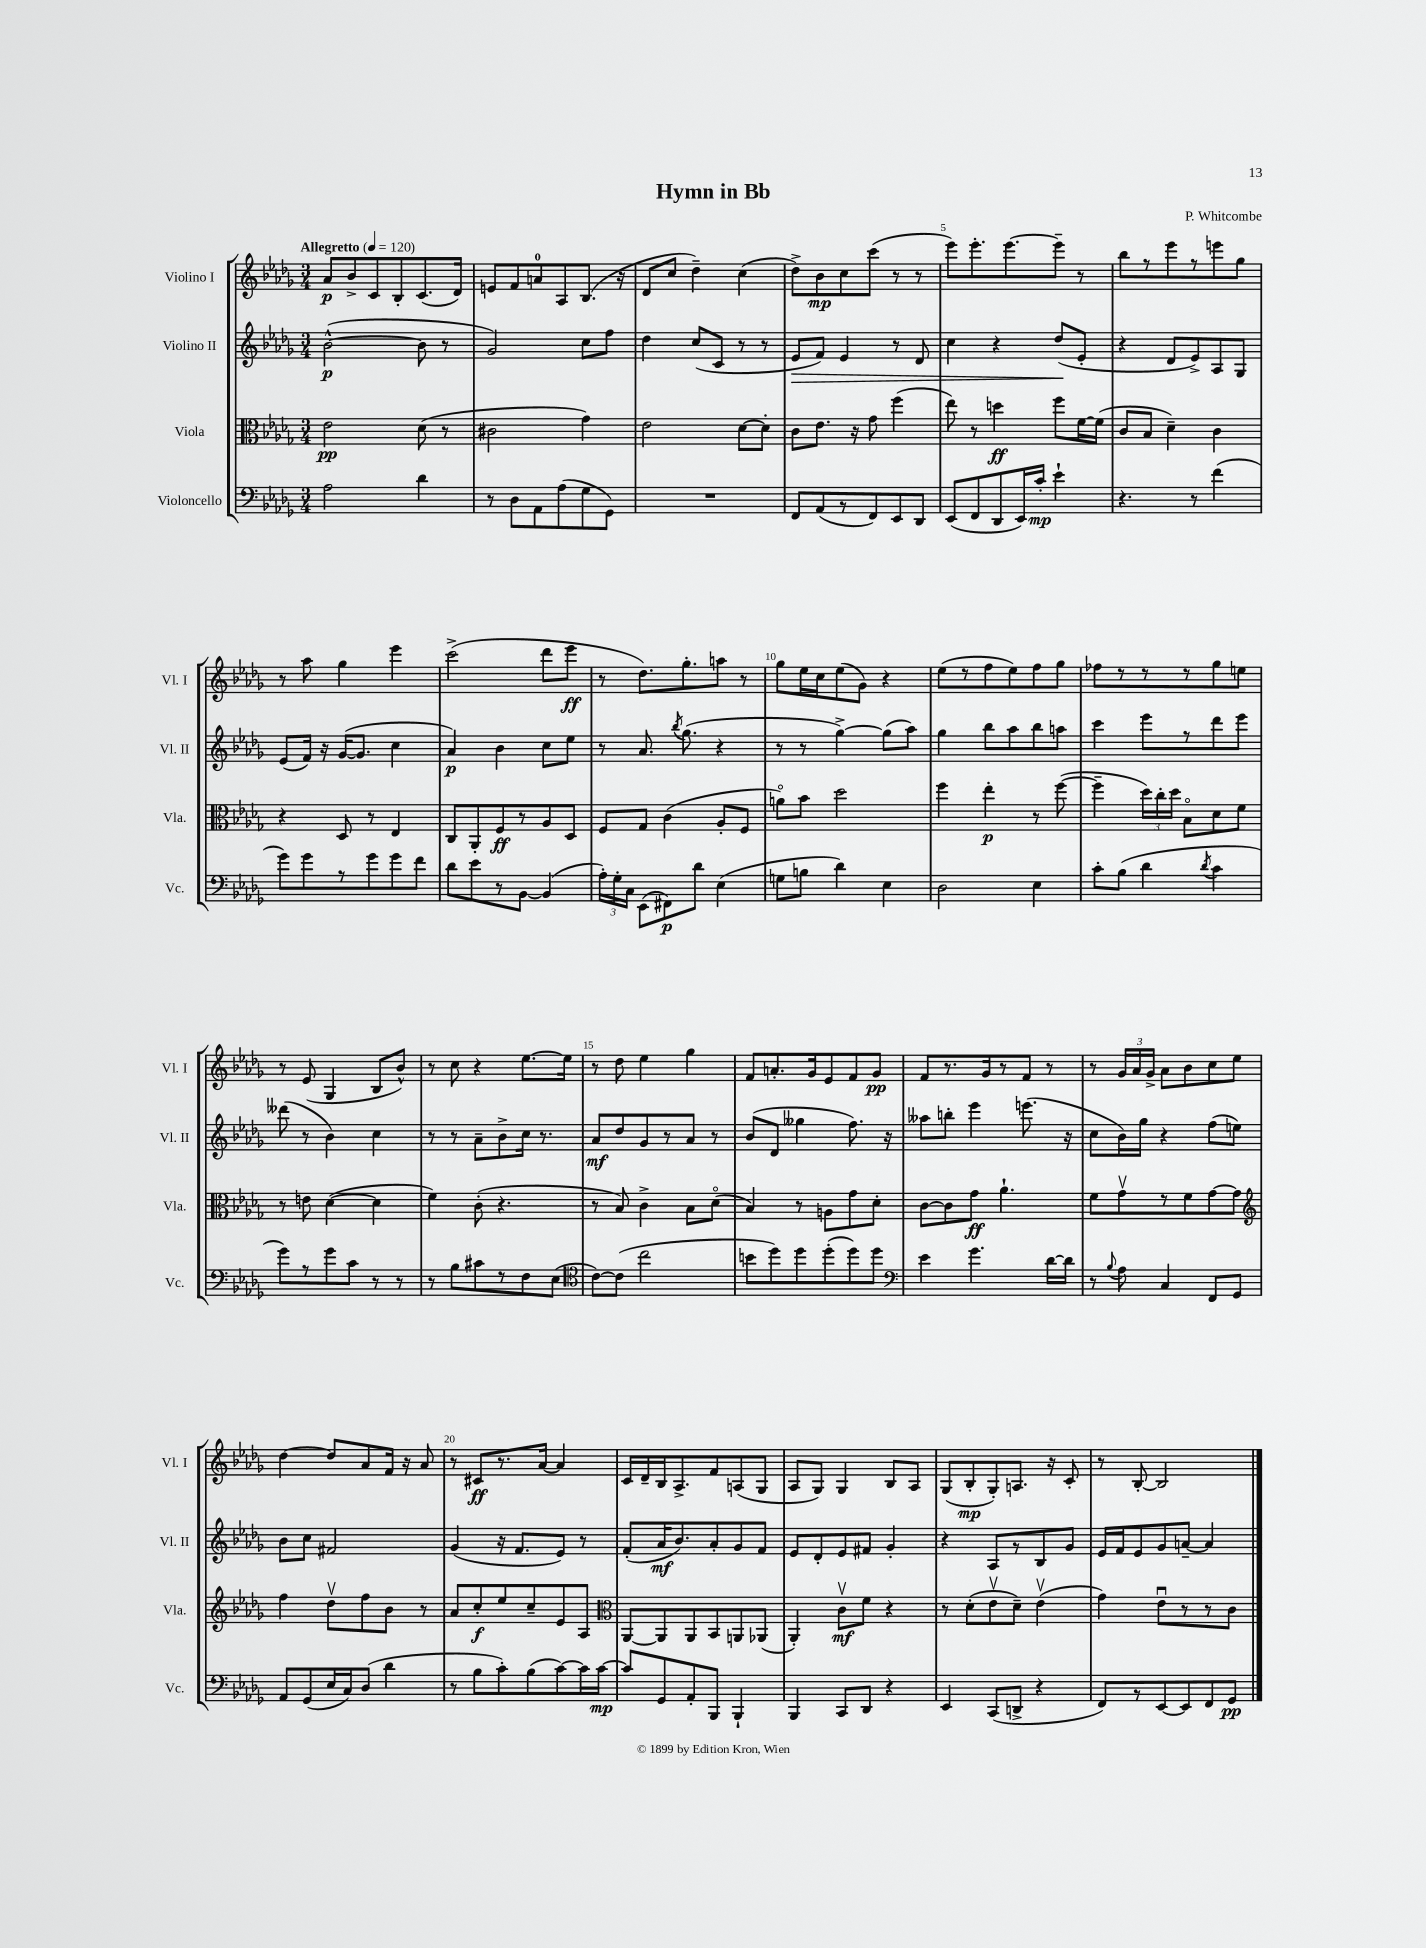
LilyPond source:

\header { title = "Hymn in Bb" composer = "P. Whitcombe" }
<<
\new StaffGroup <<
\new Staff = "s0" \with { instrumentName = "Violino I" shortInstrumentName = "Vl. I" } {
    \clef treble \key des \major \numericTimeSignature \time 3/4 \tempo "Allegretto" 4 = 120
    \autoBeamOff aes'8[\p bes'8-> c'8 bes8-. c'8.( des'16]) |
    e'8[ f'8 a'8-0 aes8 bes8.]( r16 |
    des'8[ c''8] des''4--) c''4( |
    des''8[->) bes'8\mp c''8 c'''8]( r8 r8 |
    ees'''8[) ees'''8.-. ees'''8.~ ees'''8]-- r8 |
    bes''8[ r8 ees'''8 r8 e'''8 ges''8] |
    r8 aes''8 ges''4 ees'''4 |
    c'''2->( des'''8[ ees'''8]\ff |
    r8 des''8.[) ges''8.-. a''8] r8 |
    ges''8[ ees''16 c''16 ees''8( ges'8]) r4 |
    ees''8[( r8 f''8 ees''8) f''8 ges''8] |
    fes''8[ r8 r8 r8 ges''8 e''8] |
    r8 ees'8( ges4 bes8[ bes'8]-^) |
    r8 c''8 r4 ees''8.[~ ees''16] |
    r8 des''8 ees''4 ges''4 |
    f'8[ a'8.-. ges'16 ees'8 f'8 ges'8]\pp |
    f'8[ r8. ges'16 r8 f'8] r8 |
    r8 \tuplet 3/2 { ges'16[ aes'16 ges'16]-> } aes'8[ bes'8 c''8 ees''8] |
    des''4~ des''8[ aes'8 f'16] r16 aes'8 |
    r8 cis'8[\ff r8. aes'16]~ aes'4 |
    c'16[ des'16-- bes16 aes8.-> f'8 a8( ges8] |
    aes8[ ges8]) ges4 bes8[ aes8] |
    ges8[( bes8-.\mp ges8-.) a8.] r16 c'8-. |
    r8 bes8~-. bes2 \bar "|." |
}
\new Staff = "s1" \with { instrumentName = "Violino II" shortInstrumentName = "Vl. II" } {
    \clef treble \key des \major \numericTimeSignature \time 3/4
    \autoBeamOff bes'2~-^\p( bes'8 r8 |
    ges'2) c''8[ f''8] |
    des''4 c''8[( c'8] r8 r8 |
    ees'8[\> f'8]) ees'4 r8 des'8 |
    c''4 r4 des''8[\!( ees'8]-. |
    r4 des'8[ ees'8->) aes8 ges8] |
    ees'8[( f'16]) r16 ges'16[~( ges'8.] c''4 |
    aes'4\p) bes'4 c''8[ ees''8] |
    r8 aes'8. \acciaccatura { bes''8 } ges''8.( r4 |
    r8 r8 ges''4~->) ges''8[( aes''8]) |
    ges''4 bes''8[ aes''8 bes''8 a''8] |
    c'''4 ees'''8[ r8 des'''8 ees'''8] |
    deses'''8( r8 bes'4) c''4 |
    r8 r8 aes'8[-- bes'8-> c''16] r8. |
    aes'8[\mf des''8 ges'8 r8 aes'8] r8 |
    bes'8[( des'8] geses''4 f''8.) r16 |
    aeses''8[ b''8]-. ees'''4 e'''8.( r16 |
    c''8[ bes'16) ges''16] r4 f''8[( e''8]) |
    bes'8[ c''8] fis'2 |
    ges'4( r16 f'8.[ ees'8]) r8 |
    f'8[-.( aes'16\mf bes'8.) aes'8-. ges'8 f'8] |
    ees'8[ des'8-. ees'8 fis'8] ges'4-. |
    r4 aes8[ r8 bes8 ges'8] |
    ees'16[ f'16 ees'8 ges'8 a'8]~-- a'4 \bar "|." |
}
\new Staff = "s2" \with { instrumentName = "Viola" shortInstrumentName = "Vla." } {
    \clef alto \key des \major \numericTimeSignature \time 3/4
    \autoBeamOff ees'2\pp des'8( r8 |
    cis'2 ges'4) |
    ees'2 des'8[~ des'8]-. |
    c'8[ ees'8.] r16 ges'8 f''4( |
    ees''8) r8 d''4\ff f''8[ f'16~ f'16]( |
    c'8[ bes8] des'4--) c'4 |
    r4 des8 r8 ees4 |
    c8[ aes,8-. f8\ff r8 aes8 des8] |
    f8[ ges8] c'4( aes8[-. f8] |
    a'8[\flageolet) bes'8] des''2 |
    f''4 ees''4-.\p r8 f''8~( |
    f''4-- \tuplet 3/2 { des''16[) c''16-. des''16] } bes8[\flageolet des'8 f'8] |
    r8 e'8 des'4~( des'4 |
    f'4) c'8-.( r4. |
    r8 bes8) c'4-> bes8[ des'8]\flageolet( |
    bes4) r8 a8[ ges'8 des'8]-. |
    c'8[~ c'8 ges'8]\ff aes'4.-! |
    f'8[ ges'8\upbow r8 f'8 ges'8~ ges'8] |
    \clef treble f''4 des''8[\upbow f''8 bes'8] r8 |
    aes'8[ c''8-.\f ees''8 c''8-- ees'8 aes8] |
    \clef alto aes,8[~ aes,8 aes,8 bes,8 a,8 aes,8]( |
    aes,4-.) c'8[\upbow\mf f'8] r4 |
    r8 des'8[-.( ees'8\upbow des'8]--) ees'4\upbow( |
    ges'4) ees'8[\downbow r8 r8 c'8] \bar "|." |
}
\new Staff = "s3" \with { instrumentName = "Violoncello" shortInstrumentName = "Vc." } {
    \clef bass \key des \major \numericTimeSignature \time 3/4
    \autoBeamOff aes2 des'4 |
    r8 des8[ aes,8 aes8( ges8 ges,8]) |
    R2. |
    f,8[ aes,8( r8 f,8) ees,8 des,8] |
    ees,8[( f,8 des,8 ees,16) c'16]-.\mp ees'4-! |
    r4. r8 f'4( |
    ges'8[) ges'8 r8 ges'8 ges'8 f'8] |
    des'8[ ees'8 r8 bes,8]~ bes,4( |
    \tuplet 3/2 { aes16[-.) ges16-. c16] } ees,8[( fis,8\p) des'8] ees4( |
    g8[ b8] des'4) ees4 |
    des2 ees4 |
    c'8[-. bes8]( des'4 \acciaccatura { des'8 } c'4 |
    ges'8[) r8 ges'8 c'8] r8 r8 |
    r8 bes8[ cis'8 r8 f8 ees8]( |
    \clef tenor c'8[~) c'8]( c''2 |
    b'8[ des''8) des''8 des''8-.( des''8) des''8] |
    \clef bass ees'4 ges'4. des'16[~ des'16] |
    r8 \appoggiatura { bes8 } aes8 c4 f,8[ ges,8] |
    aes,8[ ges,8( ees16 c16) des8]( des'4 |
    r8 bes8[ c'8-.) bes8( c'8~) c'16 c'16]~\mp |
    c'8[ ges,8 aes,8-. bes,,8] bes,,4-! |
    bes,,4 c,8[ des,8] r4 |
    ees,4 c,8[( d,8]-> r4 |
    f,8[) r8 ees,8~ ees,8 f,8 ges,8]\pp \bar "|." |
}
>>
>>
\layout { \context { \Score \override BarNumber.break-visibility = ##(#f #t #t) barNumberVisibility = #(every-nth-bar-number-visible 5) } }
